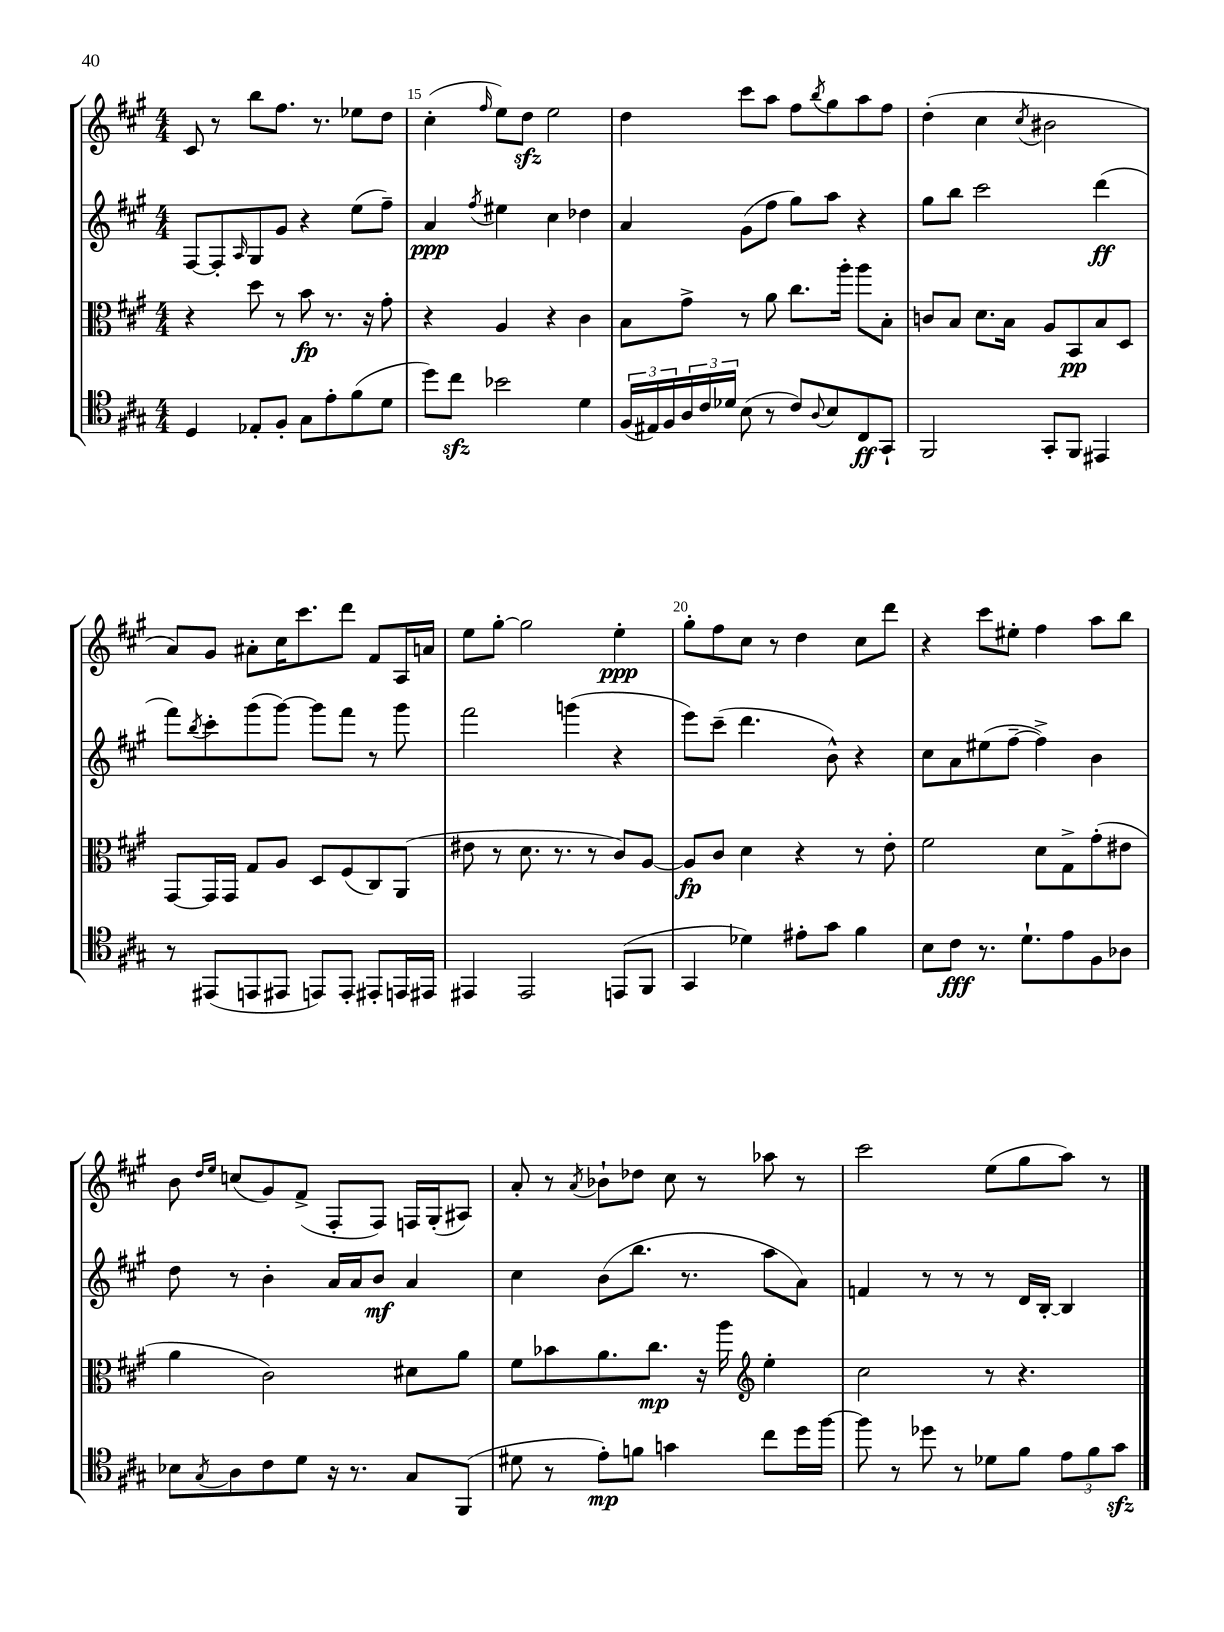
<<
\new StaffGroup <<
\new Staff = "s0" {
    \clef treble \key a \major \numericTimeSignature \time 4/4
    cis'8 r8 b''8 fis''8. r8. ees''8 d''8 |
    cis''4-.( \grace { fis''16 } e''8) d''8\sfz e''2 |
    d''4 cis'''8 a''8 fis''8 \acciaccatura { b''8 } gis''8 a''8 fis''8 |
    d''4-.( cis''4 \acciaccatura { cis''8 } bis'2 |
    a'8) gis'8 ais'8-. cis''16 cis'''8. d'''8 fis'8 a16 a'16 |
    e''8 gis''8~-. gis''2 e''4-.\ppp |
    gis''8-. fis''8 cis''8 r8 d''4 cis''8 d'''8 |
    r4 cis'''8 eis''8-. fis''4 a''8 b''8 |
    b'8 \grace { d''16 e''16 } c''8( gis'8) fis'8->( fis8-. fis8) f16 gis16-.( ais8) |
    a'8-. r8 \acciaccatura { a'8 } bes'8-! des''8 cis''8 r8 aes''8 r8 |
    cis'''2 e''8( gis''8 a''8) r8 \bar "|." |
}
\new Staff = "s1" {
    \clef treble \key a \major \numericTimeSignature \time 4/4
    fis8~ fis8-. \grace { a16 } gis8 gis'8 r4 e''8( fis''8--) |
    a'4\ppp \acciaccatura { fis''8 } eis''4 cis''4 des''4 |
    a'4 gis'8( fis''8 gis''8) a''8 r4 |
    gis''8 b''8 cis'''2 d'''4\ff( |
    fis'''8) \acciaccatura { b''8 } cis'''8-. gis'''8( gis'''8~) gis'''8 fis'''8 r8 gis'''8 |
    fis'''2 g'''4( r4 |
    e'''8) cis'''8--( d'''4. b'8-^) r4 |
    cis''8 a'8 eis''8( fis''8~-- fis''4->) b'4 |
    d''8 r8 b'4-. a'16 a'16 b'8\mf a'4 |
    cis''4 b'8( b''8. r8. a''8 a'8) |
    f'4 r8 r8 r8 d'16 b16~-. b4 \bar "|." |
}
\new Staff = "s2" {
    \clef alto \key a \major \numericTimeSignature \time 4/4
    r4 d''8 r8 b'8\fp r8. r16 gis'8-. |
    r4 a4 r4 cis'4 |
    b8 gis'8-> r8 a'8 cis''8. a''16-. a''8 b8-. |
    c'8 b8 d'8. b16 a8 b,8\pp b8 d8 |
    gis,8~ gis,16 gis,16 gis8 a8 d8 fis8( cis8) a,8( |
    eis'8 r8 d'8. r8. r8 cis'8) a8~ |
    a8\fp cis'8 d'4 r4 r8 e'8-. |
    fis'2 d'8 gis8-> gis'8-.( eis'8 |
    a'4 cis'2) dis'8 a'8 |
    fis'8 bes'8 a'8. cis''8.\mp r16 a''16 \clef treble e''4-. |
    cis''2 r8 r4. \bar "|." |
}
\new Staff = "s3" {
    \clef tenor \key a \major \numericTimeSignature \time 4/4
    d4 ees8-. fis8-. gis8 e'8-. fis'8( d'8 |
    d''8) cis''8\sfz bes'2 d'4 |
    \tuplet 3/2 { fis16( eis16) fis16 } \tuplet 3/2 { a16 cis'16 des'16 } b8( r8 cis'8) \appoggiatura { a8 } b8 cis8\ff gis,8-! |
    fis,2 gis,8-. fis,8 eis,4 |
    r8 eis,8( e,8 eis,8 e,8) e,8-. eis,8-. e,16 eis,16 |
    eis,4 eis,2 e,8( fis,8 |
    gis,4 des'4) eis'8-. gis'8 fis'4 |
    b8 cis'8\fff r8. d'8.-! e'8 fis8 aes8 |
    bes8 \acciaccatura { gis8 } a8 cis'8 d'8 r16 r8. gis8 fis,8( |
    dis'8 r8 e'8-.\mp) f'8 g'4 cis''8 d''16 fis''16~ |
    fis''8 r8 des''8 r8 des'8 fis'8 \tuplet 3/2 { e'8 fis'8 gis'8\sfz } \bar "|." |
}
>>
>>
\layout { \context { \Score currentBarNumber = #14 \override BarNumber.break-visibility = ##(#f #t #t) barNumberVisibility = #(every-nth-bar-number-visible 5) } }
